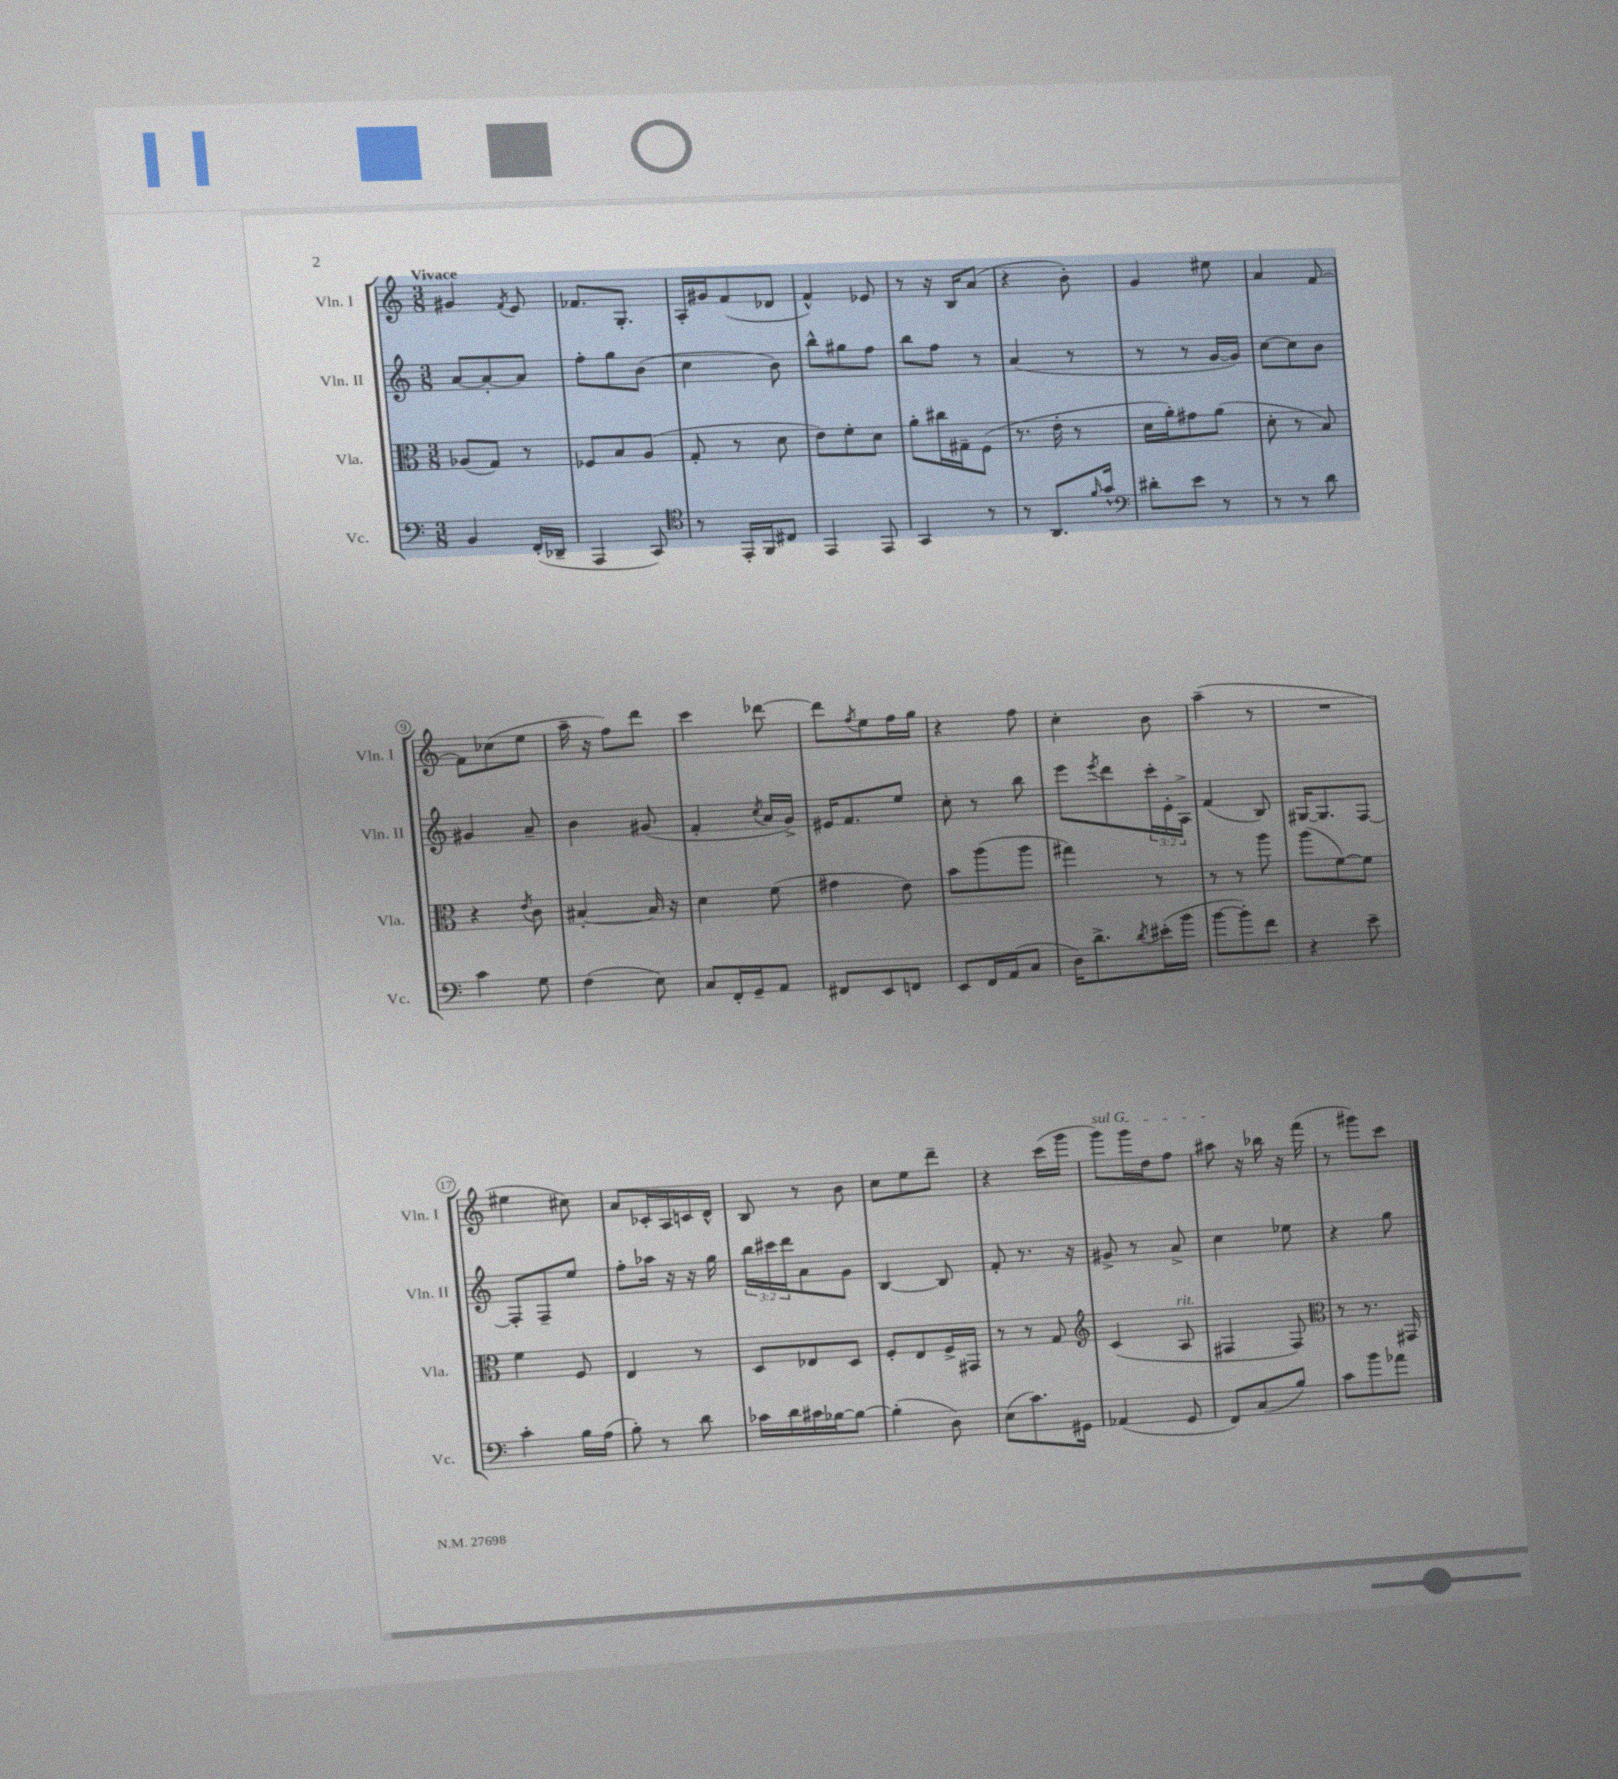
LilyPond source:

<<
\new StaffGroup <<
\new Staff = "s0" \with { instrumentName = "Vln. I" shortInstrumentName = "Vln. I" } {
    \clef treble \key c \major \numericTimeSignature \time 3/8 \tempo "Vivace"
    gis'4 \acciaccatura { f'8 } e'8 |
    fes'8. g8.-. |
    a16-. gis'16 f'8( des'8 |
    f'4-^) ees'8 |
    r8 r16 b16 a'8( |
    r4 b'8-.) |
    g'4 eis''8 |
    a'4 f'8~ |
    f'8 ces''8( e''8 |
    a''16-- r16 f''8) d'''8 |
    c'''4 des'''8~ |
    des'''8 \acciaccatura { f''8 } e''8 f''16 g''16 |
    r4 f''8 |
    c''4-. b'8 |
    a''4--( r8 |
    R4. |
    eis''4 cis''8) |
    a'8 ces'16-. a16 c'16 d'16-^ |
    b8 r8 b'8 |
    c''8 e''8 d'''8-- |
    r4 c'''16( g'''16 |
    \once \override TextSpanner.bound-details.left.text = \markup { \italic "sul G" } g'''8\startTextSpan) g'''16 d''16 f''8 |
    ais''8\stopTextSpan r16 bes''16 r16 f'''16( |
    r8 gis'''8) c'''8 \bar "|." |
}
\new Staff = "s1" \with { instrumentName = "Vln. II" shortInstrumentName = "Vln. II" } {
    \clef treble \key c \major \numericTimeSignature \time 3/8 \override Staff.TupletNumber.text = #tuplet-number::calc-fraction-text
    a'8~ a'8~-. a'8 |
    f''8-. g''8 b'8( |
    c''4 b'8) |
    b''8-^ gis''8 f''8 |
    b''8 f''8 r8 |
    a'4( r8 |
    r8 r8 g'16~ g'16) |
    c''8~ c''8 b'8 |
    gis'4 a'8-- |
    b'4 gis'8( |
    f'4-. \acciaccatura { c''8 } a'16 g'16->) |
    eis'16 f'8. e''8 |
    c''8-. r8 b''8 |
    e'''8 \acciaccatura { e'''8 } d'''8 \tuplet 3/2 { c'''16-. e'16-. a16-> } |
    f'4( b8) |
    gis16~ gis8. f8~ |
    f8-. f8-- e''8 |
    f''8-. aes''16 r16 r16 g''16 |
    \tuplet 3/2 { b''16 cis'''16 d'''16 } a'8 g'8 |
    b4~ b8 |
    f'8-. r8. r16 |
    gis'8-> r8 a'8-> |
    c''4 ees''8 |
    r4 g''8 \bar "|." |
}
\new Staff = "s2" \with { instrumentName = "Vla." shortInstrumentName = "Vla." } {
    \clef alto \key c \major \numericTimeSignature \time 3/8
    aes8( g8) r8 |
    fes8 b8 a8( |
    g8-. r8 d'8 |
    e'8) f'8-. d'8 |
    a'8-. cis''16 gis16-- f8( |
    r8. e'16-. r8 |
    d'16 a'16-.) gis'8 a'8( |
    d'8-. r8 b8) |
    r4 \acciaccatura { e'8 } c'8 |
    bis4~-. bis16 r16 |
    d'4 f'8( |
    gis'4 e'8) |
    b'8 a''8( a''8 |
    gis''4) r8 |
    r8 r8 a''8 |
    a''8( f'8~) f'8 |
    f'4 f8 |
    e4 r8 |
    d8 ees8 d8 |
    f8-. e8 f16-> gis,16 |
    r8 r8 g8 |
    \clef treble c'4( a8^\markup { \italic "rit." } |
    fis4 fis8) |
    \clef alto r8 r8. gis,16 \bar "|." |
}
\new Staff = "s3" \with { instrumentName = "Vc." shortInstrumentName = "Vc." } {
    \clef bass \key c \major \numericTimeSignature \time 3/8
    b,4 f,16-.( des,16-- |
    a,,4 c,8) |
    \clef tenor r8 e,16-. f,16 cis8 |
    e,4 e,8 |
    g,4 r8 |
    r8 a,8. \grace { f'16 } g'16-^ |
    \clef bass dis'8-. e'8 r8 |
    r8 r8 d'8 |
    c'4 g8 |
    f4( e8) |
    c8 f,16-. g,16-- a,8 |
    fis,8 e,8 f,8 |
    e,8 f,16 a,16( c8 |
    d16) d'8.-> \acciaccatura { d'8 } eis'16-.( b'16 |
    b'8~ b'8-.) f'8 |
    r4 e'8-- |
    c'4-. b16 a16( |
    b8-.) r8 d'8 |
    ces'16 d'16 cis'16 bes16~ bes8~ |
    bes4-.( d8) |
    e8( c'8.) gis,16 |
    aes,4( g,8 |
    f,8) c8( b8) |
    c'8 b'8 aes'8 \bar "|." |
}
>>
>>
\layout { \context { \Score \override BarNumber.stencil = #(make-stencil-circler 0.1 0.3 ly:text-interface::print) } }
